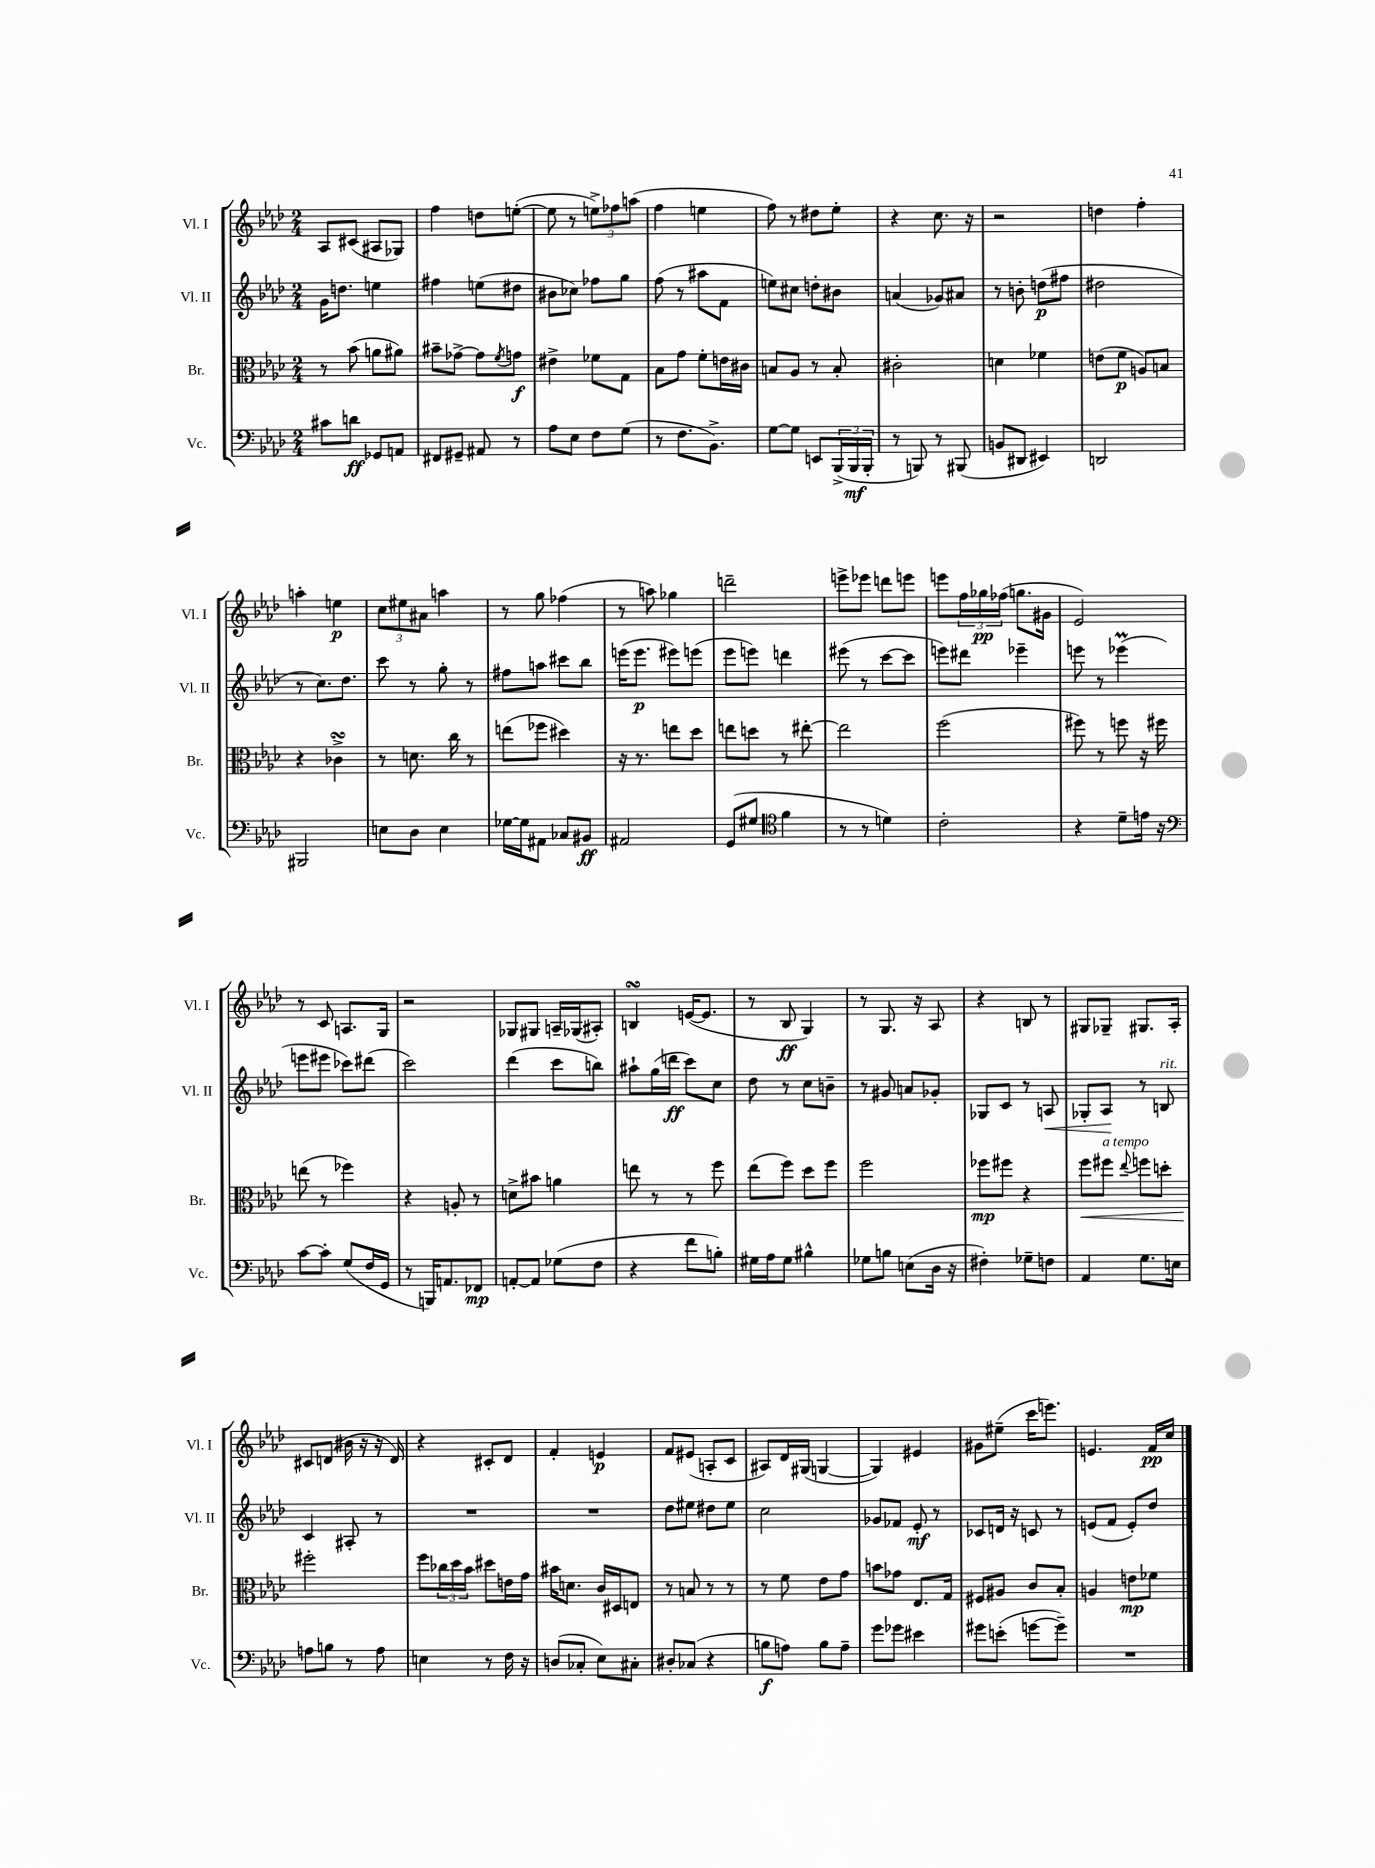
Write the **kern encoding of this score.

**kern	**kern	**kern	**kern
*staff4	*staff3	*staff2	*staff1
*clefF4	*clefC3	*clefG2	*clefG2
*k[b-e-a-d-]	*k[b-e-a-d-]	*k[b-e-a-d-]	*k[b-e-a-d-]
*M2/4	*M2/4	*M2/4	*M2/4
8c#	8r	16g	8A-
.	.	8.dd	.
8d	(8b-	.	(8c#
8GG-	8a	4ee	8A#
8AA	8a#)	.	8G-)
=	=	=	=
8FF#	8b#~	4ff#	4ff
8GG#~	[8g-^	.	.
8AA#	8g-]	(8ee	8dd
.	8qf	.	.
8r	8g	8dd#	([8ee'
=	=	=	=
8A-	4e#^	8b#	8ee]
8E-	.	8cc-)	8r
8F	8f-	8ff-	12ee^)
.	.	.	12ff-
(8G	8G	8gg	.
.	.	.	(12aa
=	=	=	=
8r	8B-	(8ff	4ff
8.F	8g	8r	.
.	8f'	8aa#	4ee
8.BB-^)	.	.	.
.	16e	8f	.
.	16c#	.	.
=	=	=	=
[8G	8B	8ee)	8ff)
8G]	8A-	8cc#	8r
8EE	8r	8dd'	8dd#
(24BBB-^	8B'	8b#	8ee-'
24BBB-	.	.	.
24BBB-'	.	.	.
=	=	=	=
8r	2c#'	(4a	4r
8BBB)	.	.	.
8r	.	8g-)	8.cc
(8BBB#	.	8a#	.
.	.	.	16r
=	=	=	=
8BB	4d	8r	2r
8DD#	.	8b'	.
4EE#)	4f-	(8dd	.
.	.	8ff#	.
=	=	=	=
2DD	(8e	2dd#	4dd
.	8f	.	.
.	8A)	.	4ff'
.	8B	.	.
=	=	=	=
2BBB#	4r	8r	4aa'
.	.	8.cc)	.
.	4c-^	.	4ee
.	.	8.dd-	.
=	=	=	=
8E	8r	8ccc	12cc
.	.	.	12ee#
8D-	8.d	8r	.
.	.	.	12a#
4E	.	8gg'	4aa
.	16cc	.	.
.	8r	8r	.
=	=	=	=
[16G-	(8ee	8ff#	8r
16G-]	.	.	.
8AA#	8ff-	8aa	8gg
8C-	4dd#)	8ccc#	(4ff-
8BB#	.	8bb-	.
=	=	=	=
2AA#	16r	(16eee	8r
.	8.r	8.eee	.
.	.	.	8aa)
.	8ee	8eee#)	4gg-
.	8dd-	(8eee	.
=	=	=	=
(8GG	8ee	8eee-	2ddd~
8G#	8dd	8eee)	.
*clefC4	*	*	*
4f	8r	4ddd	.
.	[8ee#'	.	.
=	=	=	=
8r	2ee#]	(8eee#	8eee^
8r	.	8r	8eee-
4d)	.	[8ccc	8ddd
.	.	8ccc]	8eee
=	=	=	=
2c'	(2ff	8eee)	8eee
.	.	8ddd#	24ff
.	.	.	24gg-
.	.	.	(24ff-
.	.	4eee-~	8.gg
.	.	.	16g#
=	=	=	=
4r	8ff#)	8eee	2e-)
.	8r	8r	.
8d-~	8ff	(4eee-	.
16e	16r	.	.
16r	16ff#	.	.
=	=	=	=
*clefF4	*	*	*
[8c	(8ee	8eee	8r
8c']	8r	8eee#	8c
(8G	4ff-)	8ccc-)	8.A
16F	.	(8ddd#	.
16GG	.	.	16G
=	=	=	=
8r	4r	2ccc)	2r
16BBB)	.	.	.
8.AA	.	.	.
.	8A'	.	.
8FF-	8r	.	.
=	=	=	=
[8AA'	8d^	(4ddd-	8G-
8AA]	8b#	.	8G#
(8G-	4a	8ccc	16A~
.	.	.	(16G-
8F	.	8bb)	8A#')
=	=	=	=
4r	8ee	8aa#`	4B
.	8r	(16gg	.
.	.	16ddd	.
8f	8r	8ccc)	([16e
.	.	.	8.e]
8B')	8ff	8cc	.
=	=	=	=
16G#	(8ee-	8dd-	8r
16A-	.	.	.
8G#	8ff)	8r	8B-
4B#^^	8dd-	8cc	4G)
.	8ff	8b~	.
=	=	=	=
8G-	2ff	8r	8r
8B	.	8g#	8.G
(8E	.	8a	.
.	.	.	16r
16D-	.	8g-'	8A-
16r	.	.	.
=	=	=	=
4F#')	8ff-	8G-	4r
.	8ff#	8c	.
8G-~	4r	8r	8B
8F	.	8A	8r
=	=	=	=
4AA-	8ff	8G-'	8G#
.	8ff#	8A-	8G-~
.	8qqee-	.	.
8.G	8ff	8r	8.G#
.	8dd'	8B	.
16E	.	.	16A-'
=	=	=	=
8A	2ff#'	4c	8c#
8B	.	.	(8d
8r	.	8A#'	16b#
.	.	.	16r
8A	.	8r	16r
.	.	.	16d)
=	=	=	=
4E	8ff	2r	4r
.	24cc-	.	.
.	24dd-	.	.
.	24b-	.	.
8r	8dd#	.	8c#'
16F	16e	.	8d-
16r	16g	.	.
=	=	=	=
(8D	16b#	2r	4f'
.	8.d	.	.
8C-'	.	.	.
8E-)	16c	.	4e
.	16D#	.	.
8C#'	8E	.	.
=	=	=	=
8D#'	8r	8dd-	8f
(8C-	8B	8ee#	(8e#
4r	8r	8dd#	8A'
.	8r	8ee#	8c
=	=	=	=
8B	8r	2cc	8A#)
8A)	8f	.	16d-
.	.	.	(16G#
8B	8e-	.	[4G
8A~	8g	.	.
=	=	=	=
8g	8b	8g-	4G])
8g-	8g-	8f-	.
4e#	8.E-	8e-'	4e#
.	.	8r	.
.	16G	.	.
=	=	=	=
8g#	8F#	8c-	8g#
(8e'	8A#	16d	(8ee#~
.	.	16r	.
[8g	8c	8c	16ccc
.	.	.	8.eee)
8g~])	8B-'	8r	.
=	=	=	=
2r	4A	(8e	4.e
.	.	8f	.
.	8e	8e')	.
.	8f-	8dd-	16f
.	.	.	16cc
==	==	==	==
*-	*-	*-	*-
